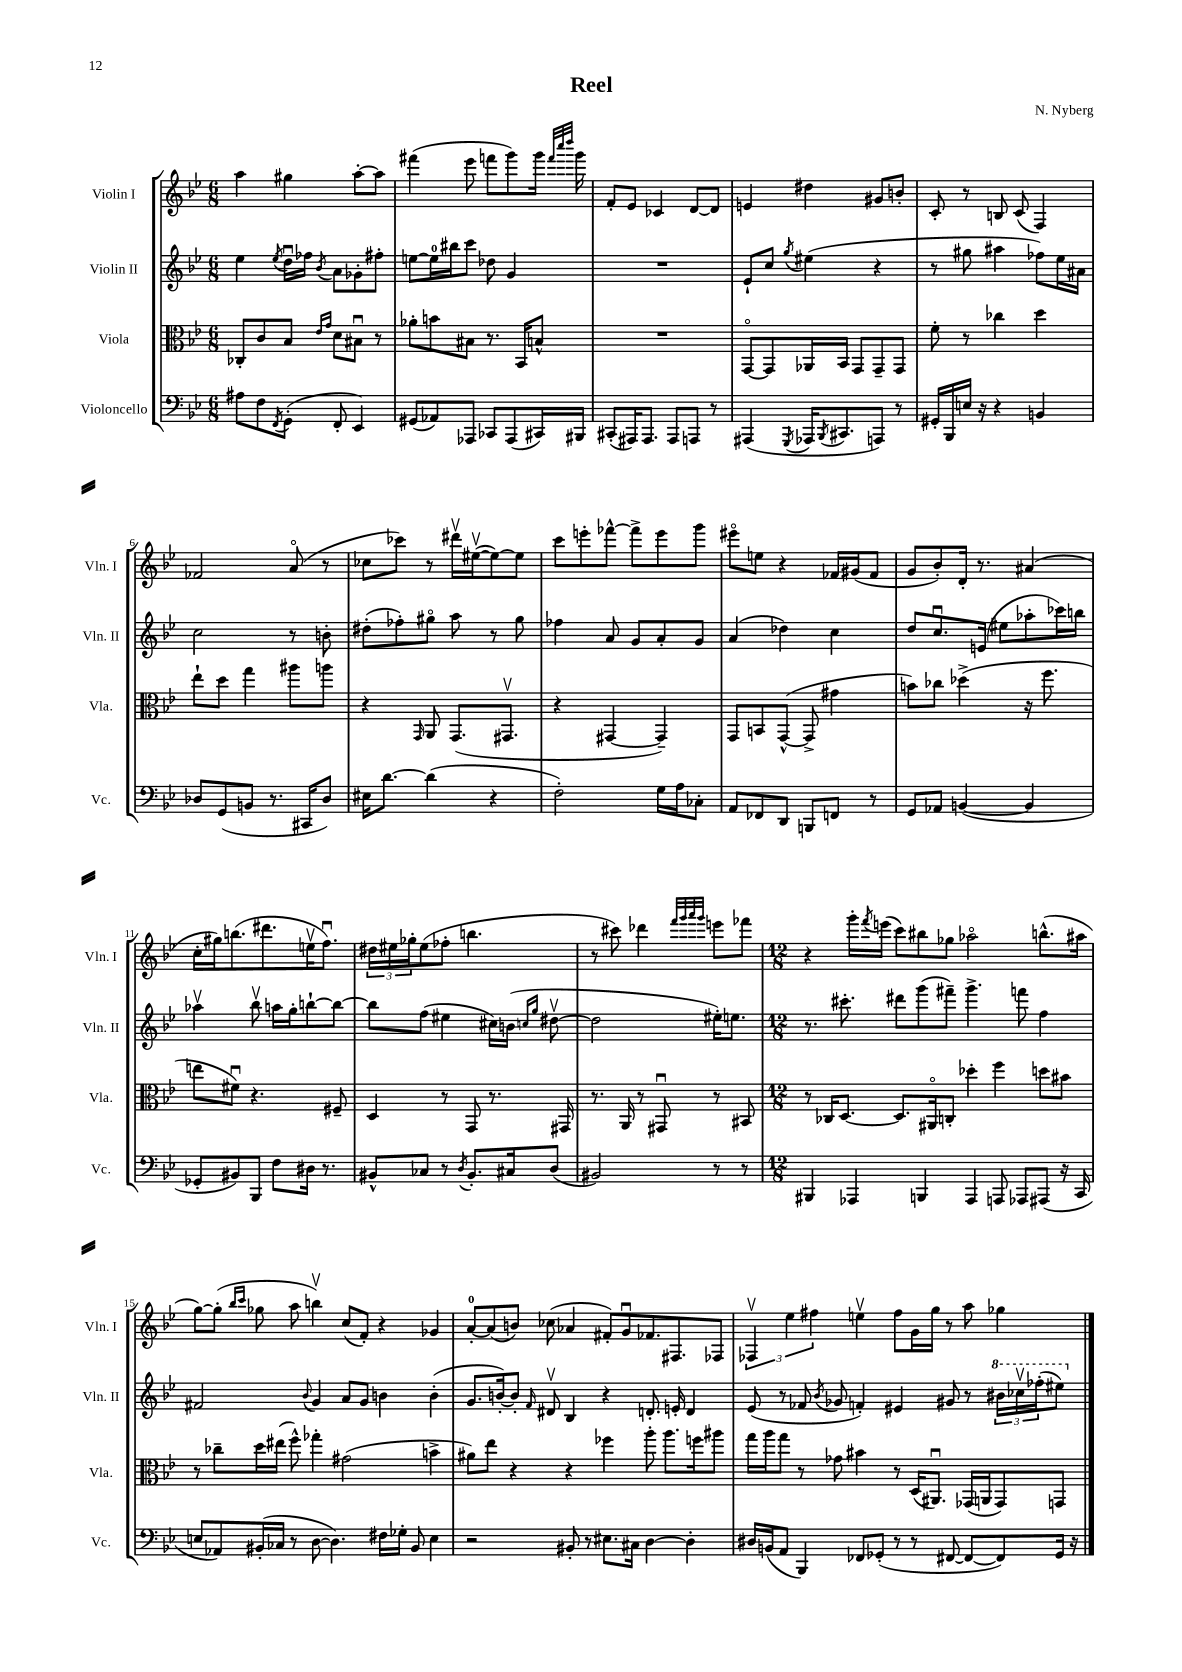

**kern	**kern	**kern	**kern
*staff4	*staff3	*staff2	*staff1
*clefF4	*clefC3	*clefG2	*clefG2
*k[b-e-]	*k[b-e-]	*k[b-e-]	*k[b-e-]
*M6/8	*M6/8	*M6/8	*M6/8
8A#	8C-'	4ee-	4aa
8F	8c	.	.
8qFF	.	8qee-	.
(8GG'	8B-	16ddu	4gg#
.	.	16ff-	.
.	16qqe-	.	.
.	16qqg	8qb-	.
8FF'	8d	8a	.
4EE-)	8B#u	8g-'	[8aa'
.	8r	8ff#'	8aa]
=	=	=	=
(8GG#	8a-'	[8ee	(4fff#
8AA-)	8b	16ee]	.
.	.	16bb#	.
8AAA-	8B#	8ccc	8eee-
8CC-	8.r	8dd-	8fff
(8AAA-	.	4g	8ggg)
.	16BB-	.	.
16CC#)	8B^^	.	16ggg
.	.	.	32qqfff
.	.	.	32qqcccc
.	.	.	32qqdddd
16BBB#	.	.	16ggg
=	=	=	=
(8CC#'	2.r	2.r	8f'
16AAA#)	.	.	8e-
8.AAA#	.	.	.
.	.	.	4c-
8AAA#	.	.	.
8AAA	.	.	[8d
8r	.	.	8d]
=	=	=	=
(4AAA#	[8GGo	8e-`	4e
.	8GG]	8cc	.
8qGGG	.	8qgg	.
16AAA-	16AA-	(4ee#	4dd#
8qBBB-	.	.	.
8.CC#	16BB-	.	.
.	8GG	.	.
8AAA)	8GG~	4r	8g#
8r	8GG	.	8b'
=	=	=	=
16GG#'	8f'	8r	8c'
16BBB-	.	.	.
16E	8r	8gg#	8r
16r	.	.	.
4r	4cc-	4aa#	8B
.	.	.	(8c
4BB	4dd	8ff-)	4F)
.	.	16ee-	.
.	.	16a#	.
=	=	=	=
8D-	8ee-`	2cc	2f-
(8GG	8dd	.	.
8BB	4gg	.	.
8.r	.	.	.
.	8aa#	8r	(8ao
16CC#	.	.	.
8D-)	8aa	8b'	8r
=	=	=	=
16E#	4r	(8dd#'	8cc-
[8.d	.	.	.
.	.	8ff-')	8ccc-)
.	16qqGG	.	.
(4d]	8AA	8gg#o	8r
.	(8.GG	8aa	16ddd#v
.	.	.	([16ee#v
4r	.	8r	8ee#_)
.	8.GG#v	.	.
.	.	8gg#	8ee#]
=	=	=	=
2F')	4r	4ff-	8ccc
.	.	.	8eee'
.	[4GG#	8a	[8fff-^^
.	.	8g	8fff-^]
16G	4GG#~])	8a'	8eee
16A	.	.	.
8C-'	.	8g	8ggg
=	=	=	=
8AA	8GG	(4a	8eee#o
8FF-	8BB	.	8ee
8DD	([8GG^^	4dd-)	4r
8BBB	8GG^]	.	.
8FF	4g#	4cc	16f-
.	.	.	(16g#
8r	.	.	8f-
=	=	=	=
8GG	8b)	8dd	8g
8AA-	8cc-	8.ccu	8b-')
([4BB	(4dd-^	.	16d'
.	.	(16e	8.r
.	.	8ee#	.
4BB]	16r	8aa-'	(4a#
.	8.ff	.	.
.	.	16ccc-)	.
.	.	16bb	.
=	=	=	=
8GG-'	8ee	4aa-v	16cc'
.	.	.	16gg#)
8BB#)	8f#u)	.	(8.bb
8BBB-	4.r	8bb-v	.
.	.	.	8.ddd#
8F	.	16aa	.
.	.	16gg'	.
16D#	.	[8bb`	16eev
8.r	.	.	8.ffu)
.	8F#~	8bb_	.
=	=	=	=
8BB#^^	4D	8bb]	24dd#
.	.	.	24ee#
.	.	.	24gg-'
8C-	.	(8ff	(8ee#
8r	8r	4ee#	8ff-'
8qD	.	.	.
8.BB#'	8GG	.	4.bb
.	8.r	16cc#)	.
16C#	.	(16b	.
.	.	16qqcc	.
.	.	16qqgg	.
(8D	.	[8dd#v	.
.	16GG#	.	.
=	=	=	=
2BB#)	8.r	2dd#]	8r
.	.	.	8ccc#)
.	16AA	.	.
.	8r	.	4ddd-
.	8GG#u	.	.
.	.	.	32qqfff
.	.	.	32qqggg
.	.	.	32qqaaa
.	.	.	32qqggg
8r	8r	16ee#')	8eee
.	.	8.ee	.
8r	8BB#	.	8fff-
=	=	=	=
*M12/8	*M12/8	*M12/8	*M12/8
4BBB#	8r	8.r	4r
.	16C-	.	.
.	[8.D	8.ccc#'	.
4AAA-	.	.	16ggg'
.	.	.	8qfff
.	.	.	(16eee
.	8.D]	8ddd#	8ccc)
4BBB	.	(8ggg	8bb#
.	16AA#o	.	.
.	8C'	8fff#~)	8gg-
4AAA-	4dd-'	4.ggg^	2aa-o
8AAA	4ff	.	.
8AAA-	.	8fff	.
(8AAA#	8dd	4ff	(8.bb^^
16r	8b#	.	.
16CC	.	.	16aa#
=	=	=	=
8E	8r	2f#	[8gg)
8AA-)	8cc-~	.	(8gg']
.	.	.	16qqbb-
.	.	.	16qqccc
(16BB#'	16dd	.	8gg-
16C-	(16ee#	.	.
8r	8ff^^)	.	8aa
.	.	8qqb-	.
[8D	4gg-'	4g	4bbv)
4.D])	.	.	.
.	(2g#	8a	(8cc
.	.	8g	8f')
16F#	.	4b	4r
16G-'	.	.	.
8BB#	.	.	.
4E	4b^	(4b'	4g-
=	=	=	=
2r	8a#)	8.g	[8a'
.	8ee-	.	(8a]
.	.	[16b')	.
.	4r	8b']	8b)
.	.	16qqf	.
.	.	8d#v	(8cc-
8BB#'	4r	4B-	4a-
8r	.	.	.
8.E#	4ff-	4r	8f#')
.	.	.	8gu
16C#	.	.	.
[4D	8aa'	8.d'	8.f-
.	8.aa	.	.
.	.	16e'	8.F#
4D']	.	4d	.
.	16ff	.	.
.	8aa#	.	8F-
=	=	=	=
16D#	16gg	(8e-	6F-v
(16BB	16aa	.	.
8AA	8gg	8r	.
.	.	.	6ee-
4BBB-)	8r	8f-	.
.	.	.	6ff#
.	.	8qb-	.
.	8g-	8g-	.
8FF-	4b#	4f')	4eev
(8GG-'	.	.	.
8r	8r	4e#	8ff#
8r	(16D	.	16g
.	8.AA#u)	.	16gg
[8FF#	.	8g#	8r
8FF#_	(16GG-	8r	8aa
.	16AA	.	.
8FF#])	8GG-)	24bb#	4gg-
.	.	24ccc-v	.
.	.	(24fff-'	.
16GG-	8GG	8eee#)	.
16r	.	.	.
==	==	==	==
*-	*-	*-	*-
